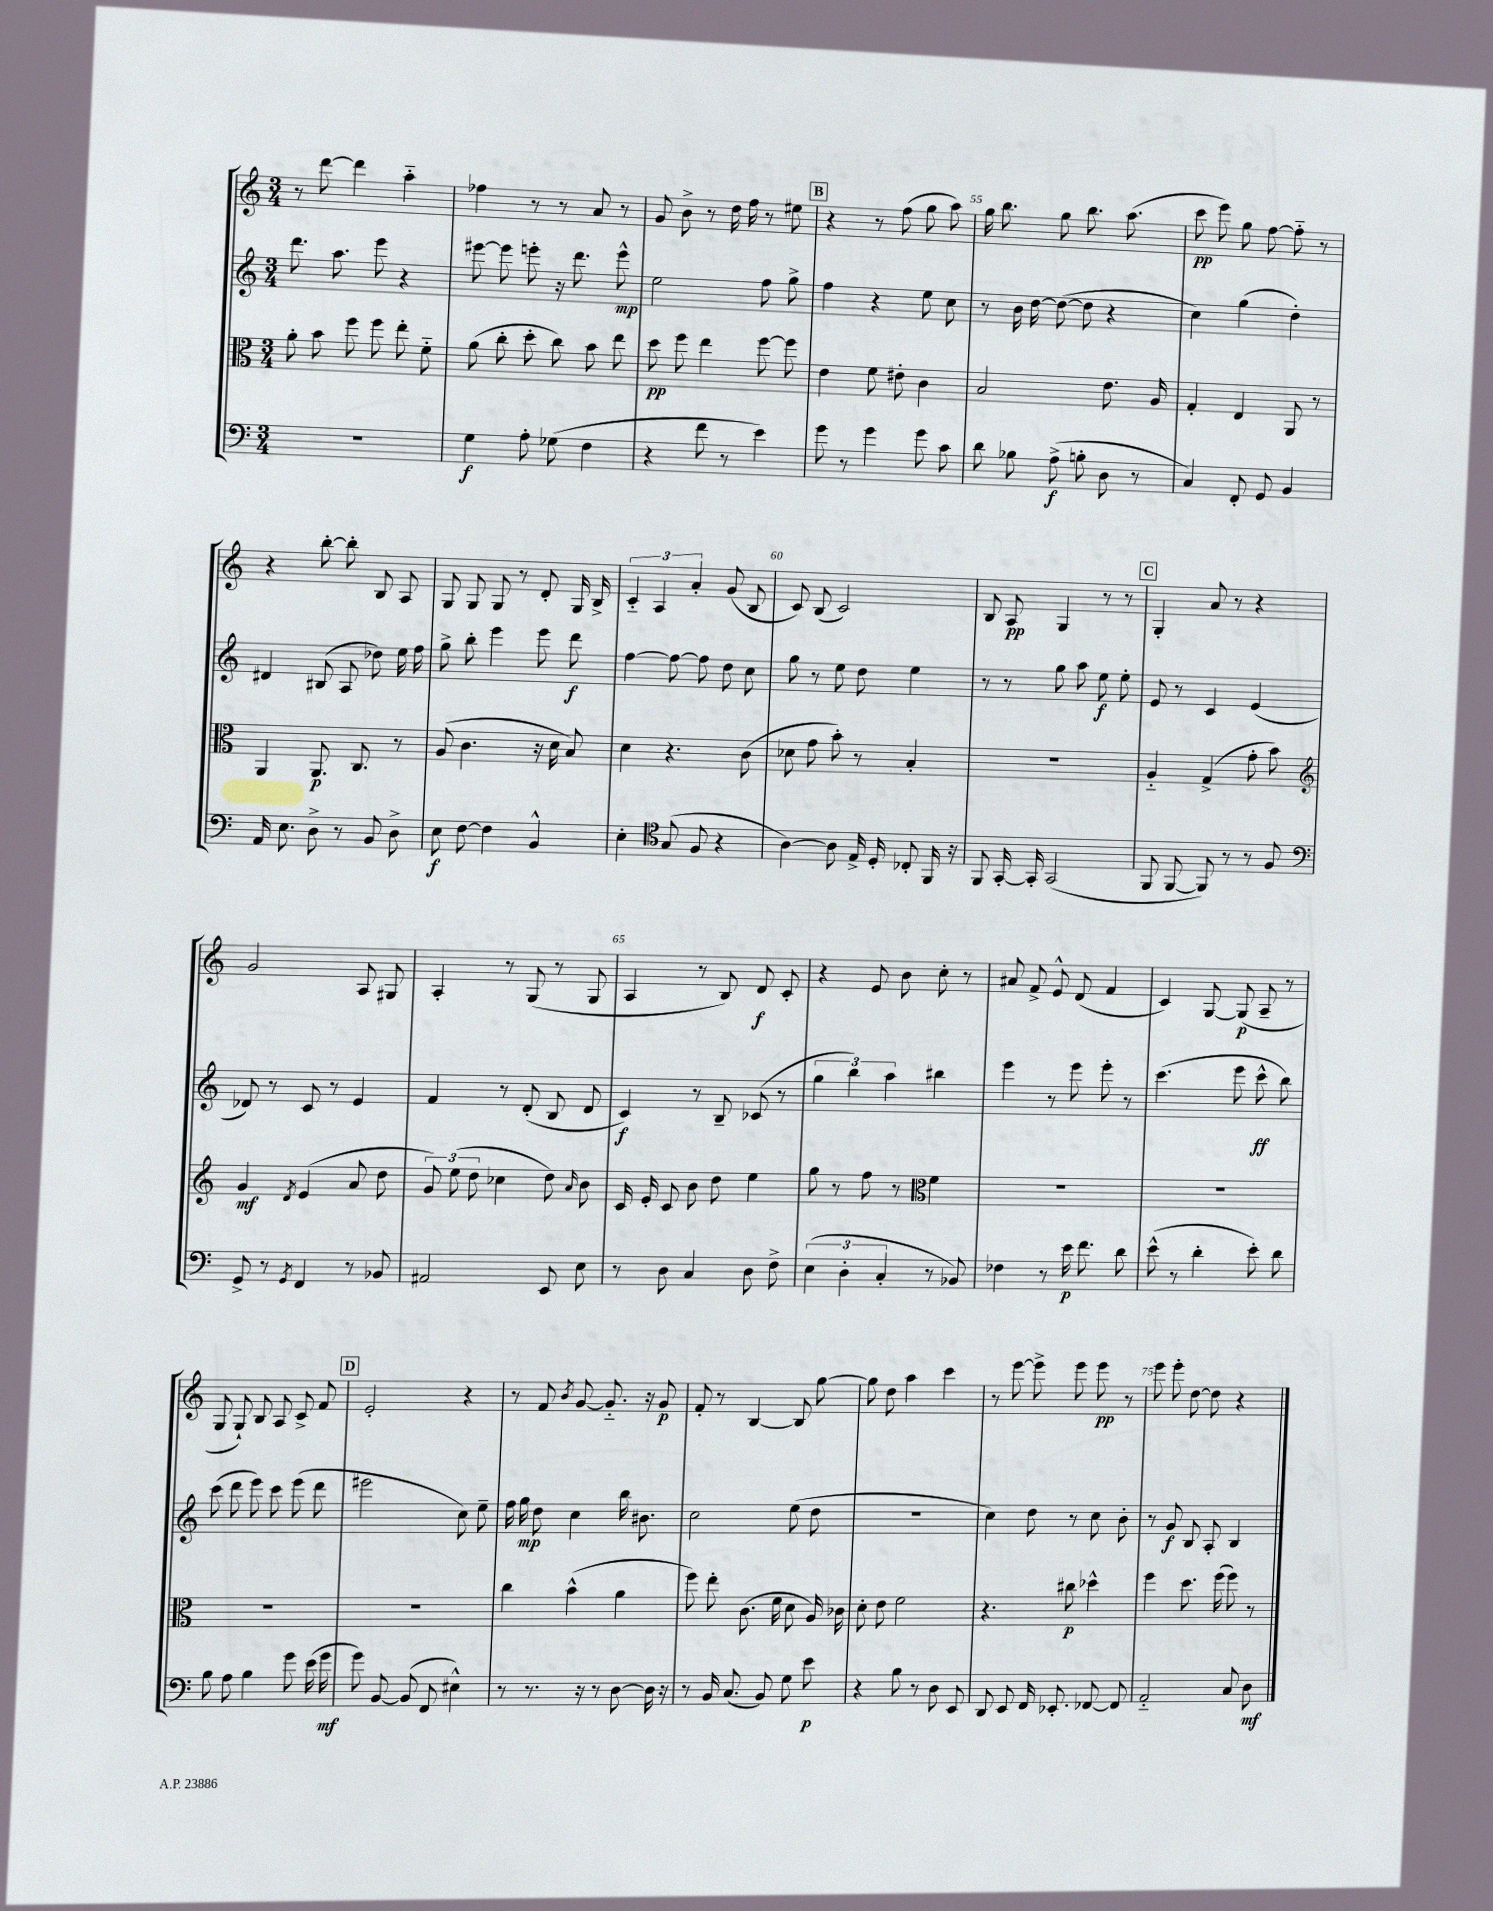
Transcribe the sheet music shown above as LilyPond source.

<<
\new StaffGroup <<
\new Staff = "s0" {
    \clef treble \key c \major \numericTimeSignature \time 3/4
    \autoBeamOff r8 d'''8~ d'''4 a''4-_ |
    fes''4 r8 r8 a'8 r8 |
    g'8 b'8-> r8 d''16 f''16 r8 eis''8 |
    \mark \markup { \box "B" } r4 r8 f''8( g''8 a''8) |
    g''16 b''8. g''8 b''8. a''8.( |
    c'''8\pp e'''8) g''8 f''8~ f''8-_ r8 |
    r4 b''8~-. b''8-. b8 a8 |
    g8 g8 g8 r8 d'8-. g16 b16-> |
    \tuplet 3/2 { c'4-_ a4 a'4-. } g'8( b8 |
    c'8) b8( c'2) |
    b8 a8\pp g4 r8 r8 |
    \mark \markup { \box "C" } g4-. a'8 r8 r4 |
    g'2 a8 gis8 |
    a4-. r8 g8( r8 g8 |
    a4 r8 b8) d'8\f c'8-. |
    r4 e'8 b'8 c''8-. r8 |
    ais'8 f'8-> e'8-^ d'8( f'4 |
    c'4) g8~ g8\p( a8-- r8 |
    g8 g8-!) b8 a8 c'8-> f'8 |
    \mark \markup { \box "D" } e'2-. r4 |
    r8 f'8 \acciaccatura { b'8 } g'8~ g'8.-_ r16 g'8\p |
    f'8-. r8 b4~ b8 g''8~ |
    g''8 d''8 a''4 c'''4 |
    r8 e'''8~ e'''8-> e'''8 e'''8\pp r8 |
    e'''8 e'''8-. d''8~ d''8 r4 \bar "|." |
}
\new Staff = "s1" {
    \clef treble \key c \major \numericTimeSignature \time 3/4
    \autoBeamOff d'''8. a''8. e'''8 r4 |
    eis'''8~ eis'''8 e'''8-. r16 d'''8. e'''8-^\mp |
    e''2 f''8 g''8-> |
    \mark \markup { \box "B" } f''4 r4 e''8 c''8 |
    r8 b'16 d''16~ d''8~( d''8 r4 |
    c''4) g''4( d''4-.) |
    dis'4 bis8( a8 des''8) e''16 f''16 |
    g''8-> b''8-. e'''4 e'''8 d'''8\f |
    f''4~ f''8~ f''8 d''8 c''8 |
    g''8 r8 e''8 d''8 e''4 |
    r8 r8 g''8 a''8 e''8\f e''8-. |
    \mark \markup { \box "C" } e'8 r8 c'4 e'4( |
    des'8) r8 c'8 r8 e'4 |
    f'4 r8 d'8-.( b8 d'8 |
    c'4\f) r8 b8-- ces'8( r8 |
    \tuplet 3/2 { g''4 b''4) a''4 } bis''4 |
    e'''4 r8 e'''8 e'''8-. r8 |
    c'''4.( e'''8 c'''8-^\ff b''8) |
    c'''8( d'''8 e'''8) c'''8 e'''8( d'''8 |
    \mark \markup { \box "D" } eis'''2 c''8) e''8-- |
    f''16 g''16\mp d''8 c''4 b''16 bis'8. |
    c''2 e''8( d''8 |
    R2. |
    c''4) d''8 r8 c''8 b'8-. |
    r8 g'8\f b8 a8-. b4 \bar "|." |
}
\new Staff = "s2" {
    \clef alto \key c \major \numericTimeSignature \time 3/4
    \autoBeamOff a'8-. b'8 f''8 f''8 e''8-. f'8-_ |
    a'8( c''8-. d''8-. c''8) b'8 e''8 |
    d''8\pp f''8 e''4 f''8~ f''8 |
    \mark \markup { \box "B" } e'4 f'8 eis'8-. c'4 |
    b2 e'8. a16 |
    g4-. e4 a,8 r8 |
    a,4 a,8.\p c8. r8 |
    a8( c'4. r16 d'16 b8) |
    d'4 r4. c'8( |
    des'8 g'8 b'8-.) r8 b4-. |
    R2. |
    \mark \markup { \box "C" } a4-_ g4->( g'8-. b'8) |
    \clef treble g'4\mf \acciaccatura { d'8 } e'4( a'8 d''8 |
    \tuplet 3/2 { g'8) e''8( d''8 } ces''4 d''8) \grace { a'16 } b'8 |
    c'16 e'16-. c'8 b'8 d''8 e''4 |
    g''8 r8 f''8 r8 \clef alto f'4 |
    R2. |
    R2. |
    R2. |
    \mark \markup { \box "D" } R2. |
    c''4 b'4-^( a'4 |
    f''8) e''8-. c'8.( f'16 d'8 a16) ces'16 |
    d'8-. e'8 f'2 |
    r4. cis''8\p des''4-^ |
    f''4 d''8. f''16( f''8) r8 \bar "|." |
}
\new Staff = "s3" {
    \clef bass \key c \major \numericTimeSignature \time 3/4
    \autoBeamOff R2. |
    g4\f a8-. ges8( f4 |
    r4 f'8 r8 e'4) |
    \mark \markup { \box "B" } g'8 r8 g'4 g'8 c'8 |
    d'8 bes8 a8->\f( b8-. d8 r8 |
    c4) f,8-. g,8 b,4 |
    a,16 e8. d8-> r8 b,8 d8-> |
    e8\f f8~ f4 b,4-^ |
    e4-. \clef tenor g8( f8 r4 |
    a4~) a8 e16-> d16-. ces8-. f,16 r16 |
    f,8 g,16~-. g,16-. g,2( |
    \mark \markup { \box "C" } f,8 f,8~ f,8) r8 r8 f8 |
    \clef bass g,8-> r8 \acciaccatura { g,8 } f,4 r8 bes,8 |
    ais,2 e,8 e8 |
    r8 d8 c4 d8 f8-> |
    \tuplet 3/2 { e4( d4-. c4-. } r8 bes,8) |
    fes4 r8 e'16\p f'8. d'8 |
    e'8-^( r8 d'4-. e'8-.) d'8 |
    b8 a8 b4 g'8 e'16( g'16\mf |
    \mark \markup { \box "D" } g'8) b,8~ b,8( f,8 eis4-^) |
    r8 r8. r16 r8 d8~ d16 r16 |
    r8 b,16 c8.( b,8) g8 e'8\p |
    r4 b8 r8 d8 e,8 |
    d,8 e,8 f,16 ees,8.-. fes,8~ fes,8 |
    a,2-_ c8 d8\mf \bar "|." |
}
>>
>>
\layout { \context { \Score currentBarNumber = #51 \override BarNumber.break-visibility = ##(#f #t #t) barNumberVisibility = #(every-nth-bar-number-visible 5) } }
